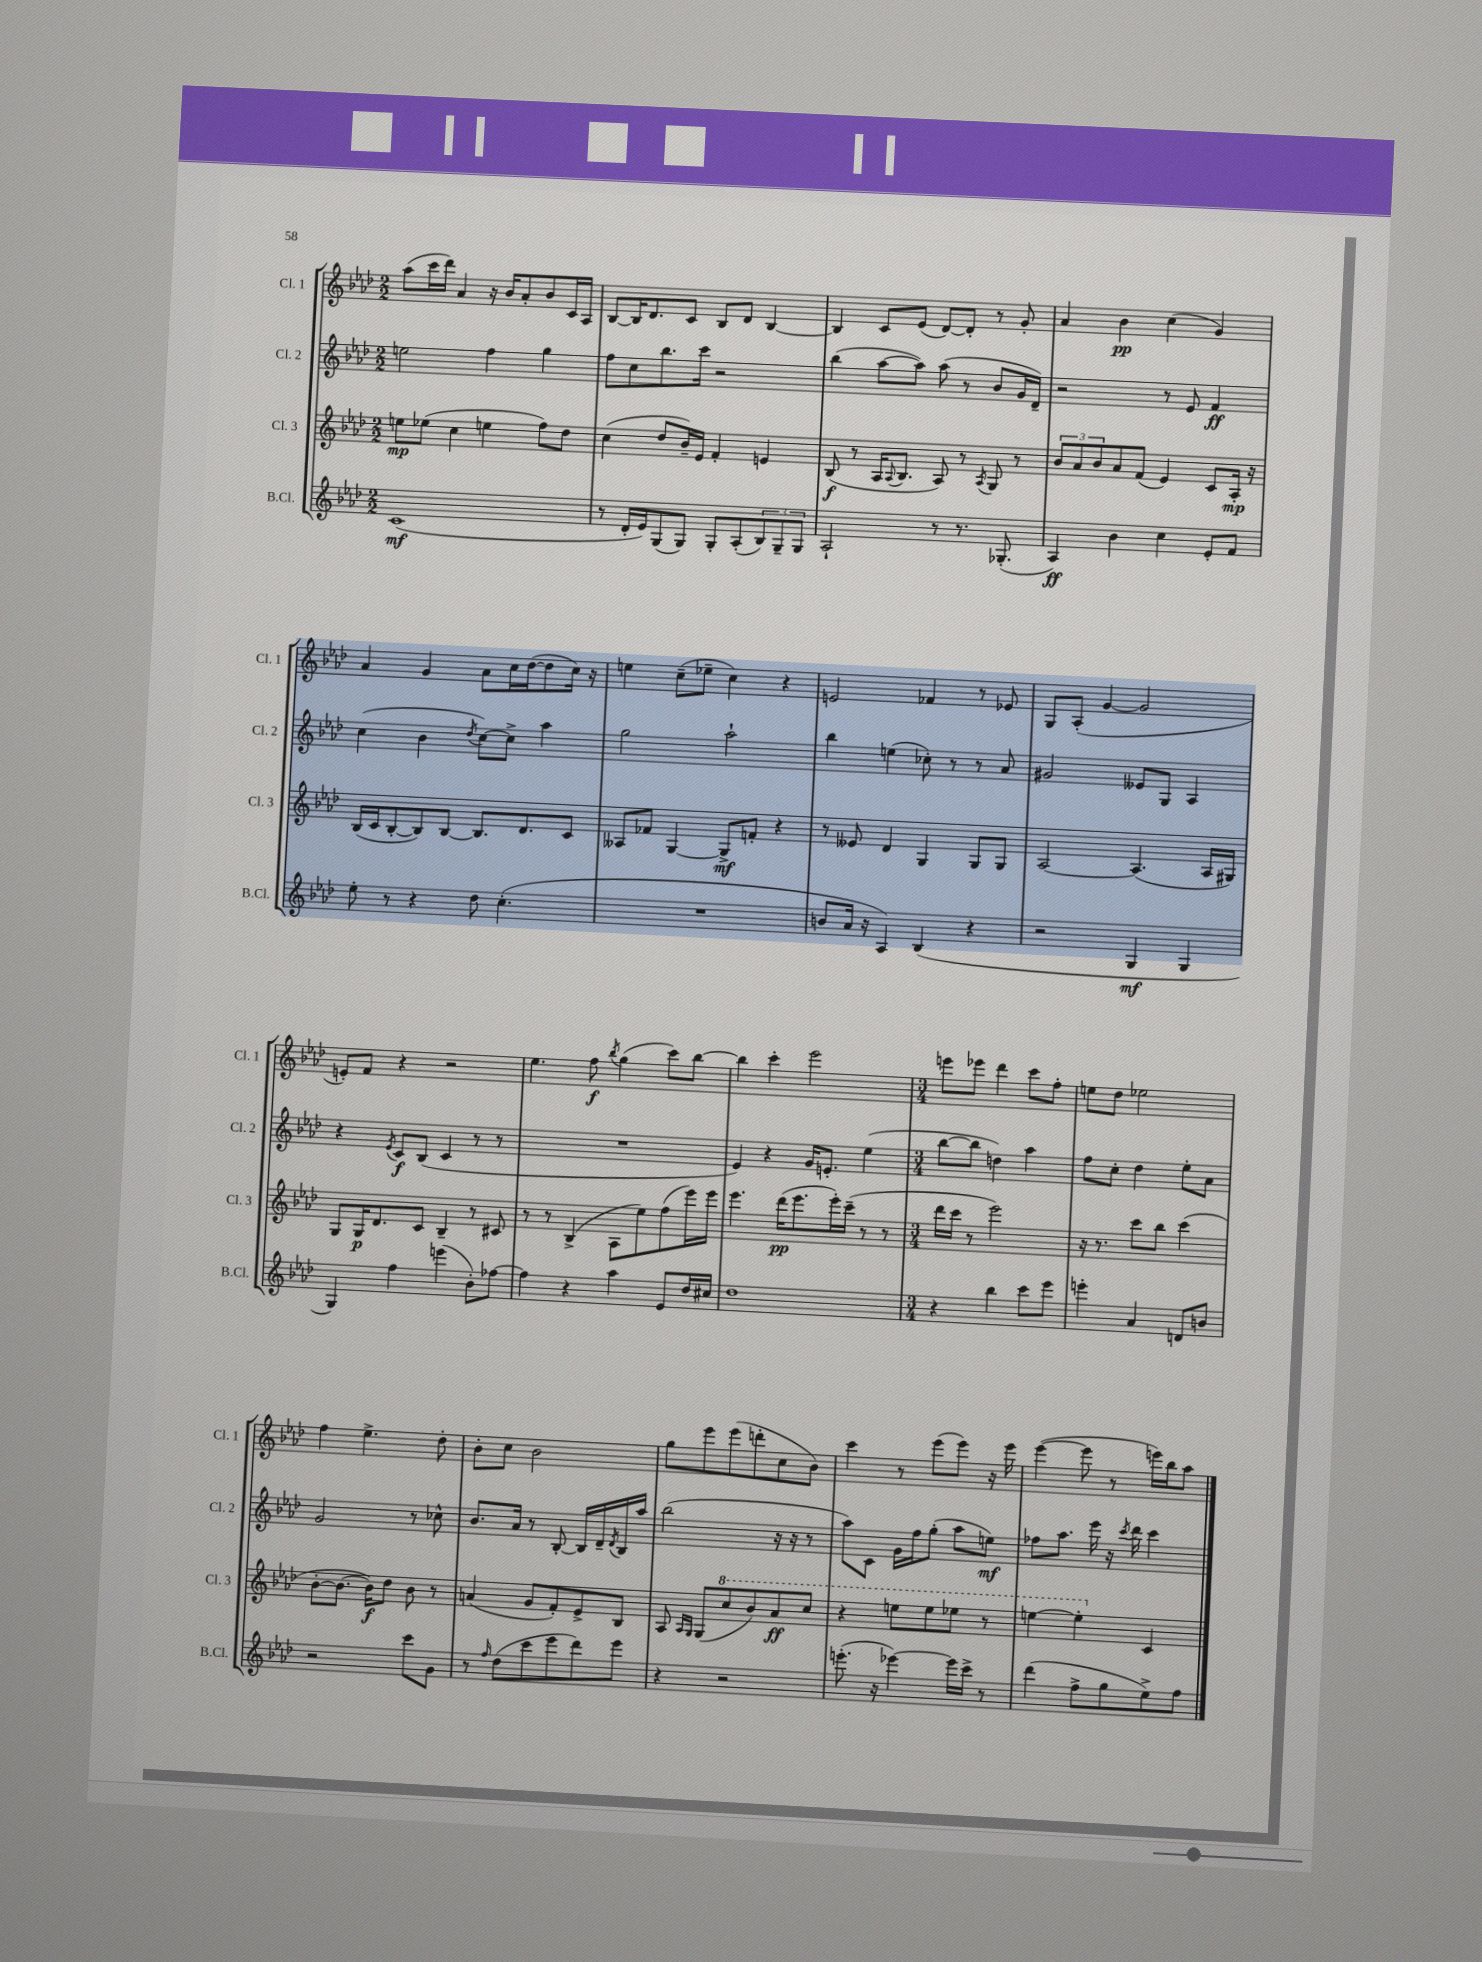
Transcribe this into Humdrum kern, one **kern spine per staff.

**kern	**dynam	**kern	**dynam	**kern	**dynam	**kern	**dynam
*part4	*part4	*part3	*part3	*part2	*part2	*part1	*part1
*staff4	*staff4	*staff3	*staff3	*staff2	*staff2	*staff1	*staff1
*I"B.Cl.	*	*I"Cl. 3	*	*I"Cl. 2	*	*I"Cl. 1	*
*I'B.Cl.	*	*I'Cl. 3	*	*I'Cl. 2	*	*I'Cl. 1	*
*clefG2	*	*clefG2	*	*clefG2	*	*clefG2	*
*k[b-e-a-d-]	*	*k[b-e-a-d-]	*	*k[b-e-a-d-]	*	*k[b-e-a-d-]	*
*M2/2	*	*M2/2	*	*M2/2	*	*M2/2	*
=99	=99	=99	=99	=99	=99	=99	=99
(1c	mf	8een\L	mp	2een\	.	(8aa-\L	.
.	.	(8ee-X\J	.	.	.	16ccc\L	.
.	.	.	.	.	.	16ddd-\JJ)	.
.	.	4cc\	.	.	.	4a-/	.
.	.	4een\	.	4ff\	.	16r	.
.	.	.	.	.	.	16b-/KL	.
.	.	.	.	.	.	8a-'/	.
.	.	8ff\L)	.	4gg\	.	8b-/	.
.	.	8dd-\J	.	.	.	16c/L	.
.	.	.	.	.	.	16A-/JJ	.
=100	=100	=100	=100	=100	=100	=100	=100
8r	.	(4cc\	.	8ff\L	.	[8B-/L	.
16d-'/LL	.	.	.	8cc\	.	16B-/K]	.
16e-/J)	.	.	.	.	.	8.d-/	.
(8G/	.	8dd-/L	.	8.bb-\	.	.	.
8G/J)	.	16b-~/L)	.	.	.	8c/J	.
.	.	16e-/JJ	.	16ccc\Jk	.	.	.
8G'/L	.	4f'/	.	2r	.	8B-/L	.
(8A-'/	.	.	.	.	.	8d-/J	.
12B-/)	.	4en/	.	.	.	[4B-/	.
12G~/	.	.	.	.	.	.	.
12G/J	.	.	.	.	.	.	.
=101	=101	=101	=101	=101	=101	=101	=101
2A-`/	.	(8B-/	f	(4bb-\	.	4B-/]	.
.	.	8r	.	.	.	.	.
.	.	16A-/KL	.	[8aa-\L	.	8c/L	.
.	.	8qqA-/	.	.	.	.	.
.	.	8.B-/J	.	.	.	.	.
.	.	.	.	8aa-\J])	.	(8e-/J	.
8r	.	8A-/)	.	(8aa-\	.	[8d-/L)	.
8.r	.	8r	.	8r	.	8d-'/J]	.
.	.	8qA-/	.	.	.	.	.
.	.	8G/	.	8b-/L	.	8r	.
(8.G-X'/	.	.	.	.	.	.	.
.	.	8r	.	16g/L	.	8g'/	.
.	.	.	.	16d-~/JJ)	.	.	.
=102	=102	=102	=102	=102	=102	=102	=102
4A-/)	ff	12b-/L	.	2r	.	4a-/	.
.	.	12a-/	.	.	.	.	.
.	.	12b-/	.	.	.	.	.
4b-\	.	8a-/	.	.	.	4b-\	pp
.	.	(8f/J	.	.	.	.	.
4cc\	.	4e-/)	.	8r	.	(4cc\	.
.	.	.	.	8e-/	.	.	.
8e-'/L	.	8c/L	.	4f/	ff	4g/)	.
8f/J	.	16A-'/Jk	mp	.	.	.	.
.	.	16r	.	.	.	.	.
!!LO:LB:g=z
=103	=103	=103	=103	=103	=103	=103	=103
8ee-'\	.	(16B-/LL	.	(4cc\	.	4a-/	.
.	.	16c/J	.	.	.	.	.
8r	.	[8B-'/	.	.	.	.	.
4r	.	8B-/])	.	4b-\	.	4g/	.
.	.	[8B-/J	.	.	.	.	.
.	.	.	.	8qdd-/	.	.	.
8dd-\	.	8.B-/L]	.	[8cc\L)	.	8a-\L	.
(4.cc'\	.	.	.	8cc^\J]	.	16cc\L	.
.	.	8.d-/	.	.	.	([16dd-\J	.
.	.	.	.	4aa-\	.	8dd-\]	.
.	.	8c/J	.	.	.	16cc\Jk)	.
.	.	.	.	.	.	16r	.
=104	=104	=104	=104	=104	=104	=104	=104
1r	.	8A--X/L	.	2gg\	.	4een\	.
.	.	8f-X/J	.	.	.	.	.
.	.	[4G/	.	.	.	(8cc~\L	.
.	.	.	.	.	.	8ee-X~\J	.
.	.	8G^/L]	mf	2aa-`\	.	4cc\)	.
.	.	8fn'/J	.	.	.	.	.
.	.	4r	.	.	.	4r	.
=105	=105	=105	=105	=105	=105	=105	=105
8bn/L	.	8r	.	4bb-\	.	2en/	.
16a-/Jk	.	8e--X/	.	.	.	.	.
16r	.	.	.	.	.	.	.
4A-/)	.	4d-/	.	(4een\	.	.	.
(4B-/	.	4G/	.	8cc-X'\)	.	4f-X/	.
.	.	.	.	8r	.	.	.
4r	.	8G/L	.	8r	.	8r	.
.	.	8G/J	.	8a-/	.	8e-X/	.
=106	=106	=106	=106	=106	=106	=106	=106
2r	.	[2A-/	.	2g#X/	.	8G/L	.
.	.	.	.	.	.	(8A-'/J	.
.	.	.	.	.	.	[4g/	.
4G/	mf	(4.A-/]	.	8e--X/L	.	2g/]	.
.	.	.	.	8G/J	.	.	.
4G/	.	.	.	4A-/	.	.	.
.	.	16A-/LL	.	.	.	.	.
.	.	16G#X/JJ)	.	.	.	.	.
!!LO:LB:g=z
=107	=107	=107	=107	=107	=107	=107	=107
4G/)	.	8G/L	.	4r	.	8en'/L)	.
.	.	16G/K	p	.	.	8f/J	.
.	.	8.d-/	.	.	.	.	.
.	.	.	.	8qe-/	.	.	.
4ff\	.	.	.	8c/L	f	4r	.
.	.	8c/J	.	(8B-/J	.	.	.
(4eeen\	.	4B-~/	.	4c/	.	2r	.
8b-'\L)	.	8r	.	8r	.	.	.
[8ff-X\J	.	8c#X/	.	8r	.	.	.
=108	=108	=108	=108	=108	=108	=108	=108
4ff-\]	.	8r	.	1r	.	4.ee-\	.
.	.	8r	.	.	.	.	.
4r	.	(4B-^/	.	.	.	.	.
.	.	.	.	.	.	8ff\	f
.	.	.	.	.	.	8qbb-/	.
4aa-\	.	8A-\L	.	.	.	(4gg\	.
.	.	8ee-\)	.	.	.	.	.
8e-/L	.	(8ff\	.	.	.	8ccc\L)	.
16dd-/L	.	16eee-\L)	.	.	.	[8bb-\J	.
16cc#X/JJ	.	16eee-\JJ	.	.	.	.	.
=109	=109	=109	=109	=109	=109	=109	=109
1dd-	.	4.eee-\	.	4e-/)	.	4bb-\]	.
.	.	.	.	4r	.	4ccc'\	.
.	.	(16ddd-\KL	pp	.	.	.	.
.	.	8.eee-\	.	.	.	.	.
.	.	.	.	16g/KL	.	2eee-\	.
.	.	.	.	8.en'/J	.	.	.
.	.	16eee-'\L)	.	.	.	.	.
.	.	(16ccc~\JJ	.	.	.	.	.
.	.	8r	.	(4ee-\	.	.	.
.	.	8r	.	.	.	.	.
=110	=110	=110	=110	=110	=110	=110	=110
*M3/4	*	*M3/4	*	*M3/4	*	*M3/4	*
4r	.	16ddd-\LL	.	[8bb-\L	.	8eeen\L	.
.	.	16ccc\JJ	.	.	.	.	.
.	.	8r	.	8bb-\J]	.	8eee-X\J	.
4bb-\	.	2eee-\)	.	4ddn\)	.	4ddd-\	.
8ccc\L	.	.	.	4aa-\	.	8ccc\L	.
8eee-\J	.	.	.	.	.	8ff'\J	.
=111	=111	=111	=111	=111	=111	=111	=111
4eeen'\	.	16r	.	8ff\L	.	8een\L	.
.	.	8.r	.	.	.	.	.
.	.	.	.	8cc'\J	.	8dd-\J	.
4a-/	.	8ccc\L	.	4dd-\	.	2ee-X\	.
.	.	8bb-\J	.	.	.	.	.
8dn/L	.	(4ccc\	.	8ee-'\L	.	.	.
8bn/J	.	.	.	8a-\J	.	.	.
!!LO:LB:g=z
=112	=112	=112	=112	=112	=112	=112	=112
2r	.	[8b-'\L	.	2g/	.	4ff\	.
.	.	8.b-\J_	.	.	.	.	.
.	.	.	.	.	.	4.ee-^\	.
.	.	16b-\KL])	f	.	.	.	.
.	.	8dd-\J	.	.	.	.	.
8ccc\L	.	8b-\	.	8r	.	.	.
8g\J	.	8r	.	8cc-X^^\	.	8dd-'\	.
=113	=113	=113	=113	=113	=113	=113	=113
8r	.	(4an/	.	8.b-/L	.	8b-'\L	.
16qqff/	.	.	.	.	.	.	.
(8dd-\L	.	.	.	.	.	8cc\J	.
.	.	.	.	16a-/Jk	.	.	.
8ccc\	.	8g/L	.	8r	.	2b-\	.
8eee-\	.	8f'/)	.	[8B-'/	.	.	.
8ddd-\)	.	8e-^/	.	16B-/LL]	.	.	.
.	.	.	.	16d-~/	.	.	.
.	.	.	.	8qd-/	.	.	.
8eee-\J	.	8B-/J	.	16B-/	.	.	.
.	.	.	.	16aa-/JJ	.	.	.
=114	=114	=114	=114	=114	=114	=114	=114
4r	.	8A-/	.	(2bb-\	.	8gg\L	.
.	.	16qqA-/LL	.	.	.	.	.
.	.	16qqG/JJ	.	.	.	.	.
.	.	(8G/L	.	.	.	8eee-\	.
*	*	*8va	*	*	*	*	*
2r	.	8ccc/	.	.	.	(8eee-\	.
.	.	8bb-/)	.	.	.	8dddn'\	.
.	.	8aa-/	ff	16r	.	8cc\	.
.	.	.	.	16r	.	.	.
.	.	8ccc/J	.	8r	.	8b-\J)	.
=115	=115	=115	=115	=115	=115	=115	=115
(8.eeen'\	.	4r	.	8aa-\L)	.	4ccc\	.
.	.	.	.	8c\J	.	.	.
16r	.	.	.	.	.	.	.
[4eee-X\)	.	8eeen\L	.	16g\LL	.	8r	.
.	.	.	.	16ff\J	.	.	.
.	.	8eee\	.	(8gg'\J	.	(8eee-\L	.
16eee-\LL]	.	8eee-X\J	.	8aa-\L	.	8eee-\J)	.
16ccc^\JJ	.	.	.	.	.	.	.
8r	.	8r	.	8een\J)	mf	16r	.
.	.	.	.	.	.	16eee-\	.
=116	=116	=116	=116	=116	=116	=116	=116
(4ddd-\	.	[4eeen\	.	8ff-X\L	.	([4eee-\	.
.	.	.	.	8.aa-\J	.	.	.
8ff^\L	.	4eee'\]	.	.	.	8eee-\]	.
.	.	.	.	16eee-\	.	.	.
8gg\	.	.	.	16r	.	8r	.
.	.	.	.	8qccc/	.	.	.
.	.	.	.	16ddd-\	.	.	.
*	*	*X8va	*	*	*	*	*
8ee-^\)	.	4c/	.	4ccc\	.	16eeen\LL)	.
.	.	.	.	.	.	16bb-\J	.
8ff\J	.	.	.	.	.	8aa-\J	.
==	==	==	==	==	==	==	==
*-	*-	*-	*-	*-	*-	*-	*-
